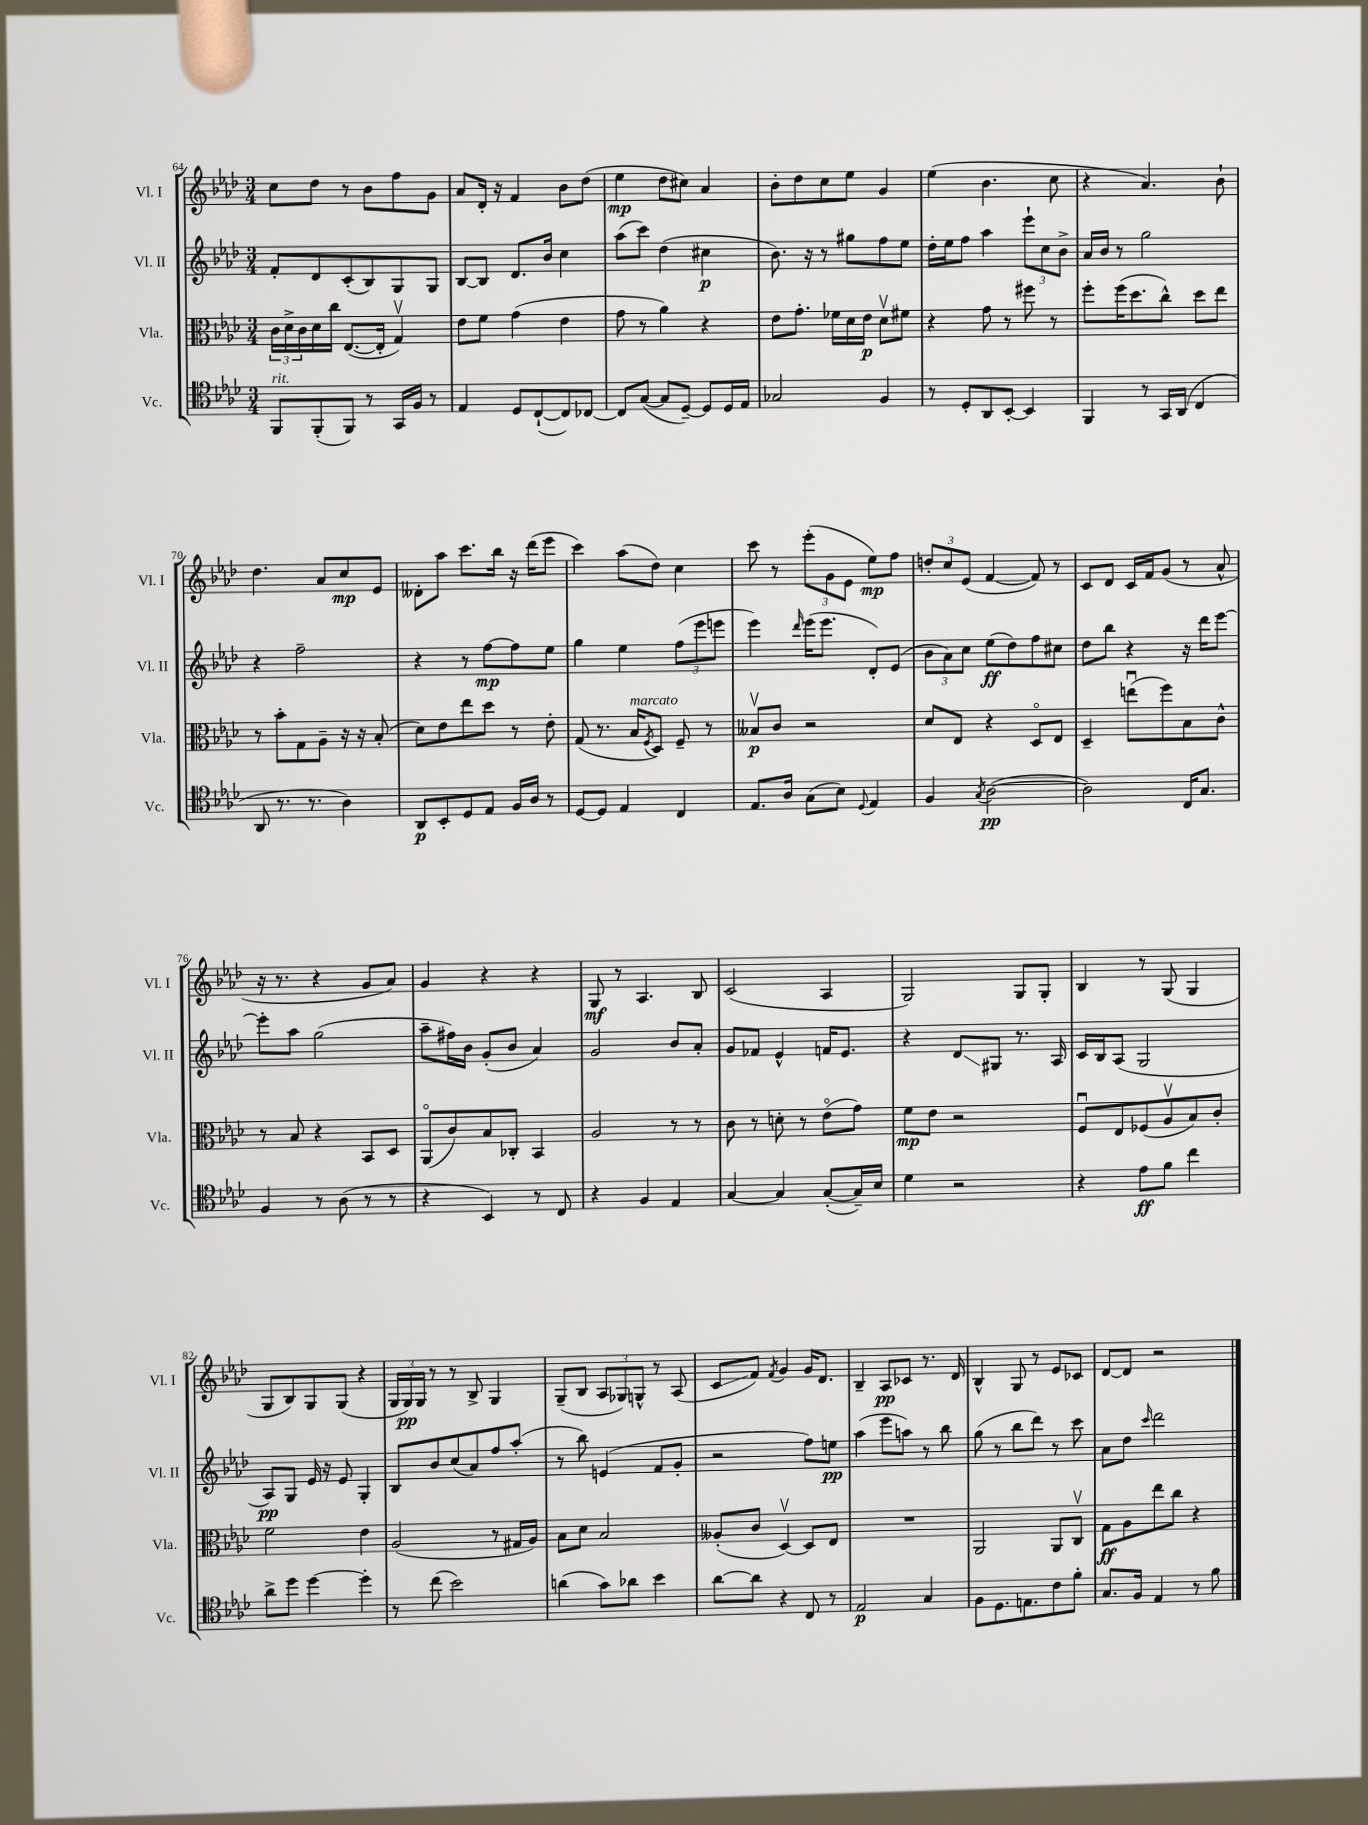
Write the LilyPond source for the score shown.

<<
\new StaffGroup <<
\new Staff = "s0" \with { instrumentName = "Vl. I" shortInstrumentName = "Vl. I" } {
    \clef treble \key aes \major \numericTimeSignature \time 3/4
    c''8 des''8 r8 bes'8 f''8 g'8 |
    aes'8 des'16-. r16 f'4 bes'8 des''8( |
    ees''4\mp des''8 cis''8) aes'4 |
    bes'8-. des''8 c''8 ees''8 g'4 |
    ees''4( bes'4. c''8 |
    r4 aes'4.) bes'8-! |
    des''4. aes'8 c''8\mp ees'8 |
    deses'8-. aes''8 c'''8. bes''16 r16 des'''16( ees'''8 |
    c'''4) aes''8( des''8) c''4 |
    c'''8 r8 \tuplet 3/2 { ees'''8-.( g'8 ees'8 } ees''8\mp) f''8 |
    \tuplet 3/2 { d''8-. c''8 ees'8( } f'4~ f'8) r8 |
    c'8 des'8 c'16 f'16 g'8( r8 aes'8-^ |
    r16 r8. r4 g'8 aes'8) |
    g'4 r4 r4 |
    g8\mf r8 aes4. bes8 |
    c'2( aes4 |
    g2) g8 g8-. |
    bes4 r8 g8( g4 |
    g8 bes8) g8 g8( r4 |
    \tuplet 3/2 { g16 g16\pp) g16 } r8 r8 bes8-> g4 |
    g8--( bes8 \tuplet 3/2 { aes8 ges8) g8-^ } r8 aes8( |
    c'8\glissando f'8) \acciaccatura { f'8 } g'4 g'16 des'8. |
    bes4-- aes8\pp ces'8 r8. des'16 |
    bes4-^ g8 r8 ees'8 ces'8 |
    des'8~ des'8 r2 \bar "|." |
}
\new Staff = "s1" \with { instrumentName = "Vl. II" shortInstrumentName = "Vl. II" } {
    \clef treble \key aes \major \numericTimeSignature \time 3/4
    f'8-. des'8 c'8-.( bes8) g8 g8 |
    bes8~ bes8 des'8. bes'16 c''4 |
    aes''8( c'''8) des''4( cis''4\p |
    bes'8.) r16 r8 gis''8 f''8 ees''8 |
    des''16-. ees''16 f''8 aes''4 \tuplet 3/2 { ees'''8-! c''8 bes'8-> } |
    aes'16 bes'16 r8 g''2 |
    r4 f''2-- |
    r4 r8 f''8~\mp f''8 ees''8 |
    g''4 ees''4 \tuplet 3/2 { f''8( ees'''8 e'''8 } |
    ees'''4) \grace { des'''16 } ees'''16( ees'''8. des'8-.) ees'8( |
    \tuplet 3/2 { bes'8 aes'8) c''8 } ees''8\ff( des''8) f''8 cis''8 |
    des''8 bes''8 r4 r16 des'''16 ees'''8~ |
    ees'''8-. aes''8 g''2( |
    aes''8-- fis''16) bes'16 g'8-.( bes'8 aes'4) |
    g'2 bes'8 aes'8-. |
    g'8 fes'8 ees'4-^ f'16 ees'8. |
    r4 des'8\glissando gis8 r8. aes16 |
    c'16 bes16 aes8( g2 |
    aes8\pp) g8 ees'16 r16 ees'8 g4-. |
    bes8 bes'8 c''8( aes'8) f''8 aes''8-.( |
    r8 bes''8) e'4( f'8 g'8-. |
    r2 f''8) e''8\pp |
    aes''4( ees'''8 a''8) r8 bes''8 |
    g''8( r8 bes''8 des'''8) r8 c'''8 |
    aes'8 des''8 \grace { c'''16 } des'''2 \bar "|." |
}
\new Staff = "s2" \with { instrumentName = "Vla." shortInstrumentName = "Vla." } {
    \clef alto \key aes \major \numericTimeSignature \time 3/4
    \tuplet 3/2 { c'16 des'16-> c'16 } des'16 c''16 ees8.~( ees16-. g4\upbow) |
    ees'8 f'8 g'4( ees'4 |
    g'8 r8 aes'4) r4 |
    ees'8 g'8.-. fes'16 des'16 ees'16\p des'8\upbow fis'8 |
    r4 g'8 r8 fis''8 r8 |
    f''8-. f''16( des''8. c''8-^) des''8 ees''8 |
    r8 bes'8-. g8 aes8-- r16 r16 bes8-.( |
    des'8) ees'8 ees''8 des''8 r8 ees'8-. |
    g8( r8. bes16^\markup { \italic "marcato" } \acciaccatura { f8 } des8) f8-- r8 |
    beses8\upbow\p c'8 r2 |
    des'8 ees8 r4 des8\flageolet ees8 |
    des4-- e''8\downbow( f''8) bes8 c'8-^ |
    r8 bes8 r4 bes,8 des8 |
    aes,8\flageolet( c'8) bes8 ces8-. bes,4 |
    aes2 r8 r8 |
    c'8 r8 d'8-. r8 ees'8\flageolet( g'8) |
    f'8\mp ees'8 r2 |
    f8\downbow ees8 fes8( aes8\upbow bes8) c'8-. |
    f'2 ees'4 |
    aes2( r8 gis16 aes16) |
    bes8 des'8 bes2 |
    aeses8-.( c'8 des4~\upbow) des8 ees8 |
    R2. |
    aes,2 aes,8 c8\upbow |
    g8\ff aes8 ees''8 c''8 r4 \bar "|." |
}
\new Staff = "s3" \with { instrumentName = "Vc." shortInstrumentName = "Vc." } {
    \clef tenor \key aes \major \numericTimeSignature \time 3/4
    f,8^\markup { \italic "rit." } f,8-.( f,8) r8 g,16 f16 r8 |
    ees4 des8 c8~-!( c8) ces8~ |
    ces8 g8~( g8 des8~--) des8 des16 ees16 |
    ges2 f4 |
    r8 des8-. aes,8 bes,8~-. bes,4 |
    f,4 r8 g,16 aes,16( c4 |
    aes,8 r8. r8. aes4) |
    aes,8\p bes,8-. des8 ees8 f16 aes16 r8 |
    des8~ des8 ees4 c4 |
    ees8. aes16 g8( bes8) \appoggiatura { des8 } ees4 |
    f4 \acciaccatura { g8 } aes2~\pp( |
    aes2) c16 g8. |
    f4 r8 aes8( r8 r8 |
    r4 bes,4) r8 c8 |
    r4 f4 ees4 |
    g4~ g4 g8~-.( g16--) bes16 |
    des'4 r2 |
    r4 ees'8\ff f'8 c''4 |
    aes'8-> des''8 des''4~ des''4-. |
    r8 c''8( bes'2) |
    a'4( g'8) aes'8 bes'4 |
    aes'8~ aes'8 r4 c8 r8 |
    ees2\p g4 |
    f8 des8. e8. c'8 f'8-. |
    g8. f16 ees4 r8 f'8 \bar "|." |
}
>>
>>
\layout { \context { \Score currentBarNumber = #64 } }
